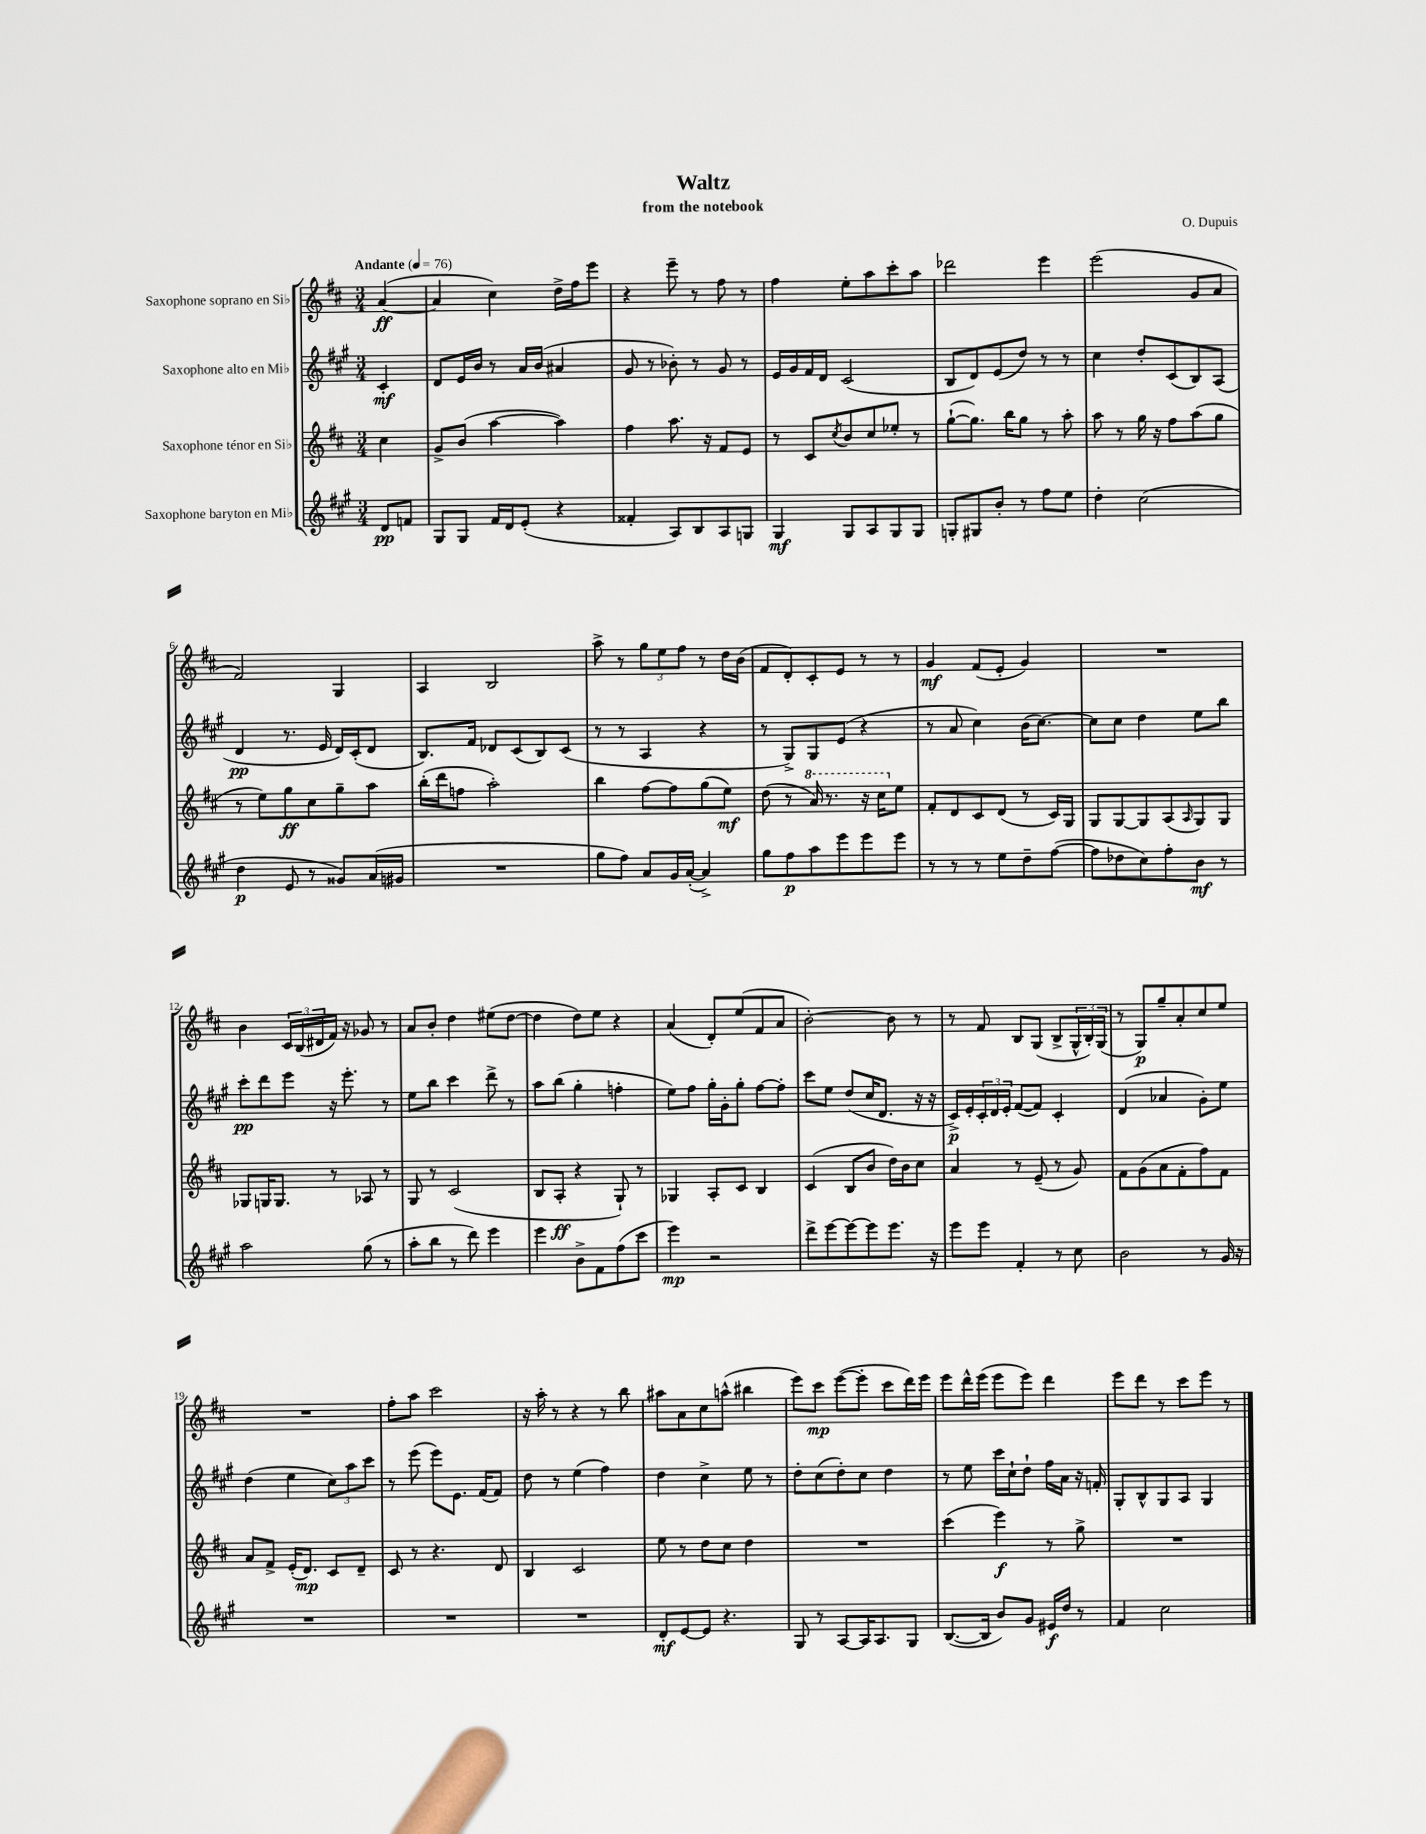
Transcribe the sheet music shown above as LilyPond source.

\header { title = "Waltz" composer = "O. Dupuis" subtitle = "from the notebook" }
<<
\new StaffGroup <<
\new Staff = "s0" \with { instrumentName = "Saxophone soprano en Sib" } {
    \clef treble \key d \major \numericTimeSignature \time 3/4 \partial 4 \tempo "Andante" 4 = 76
    a'4~\ff( |
    a'4 cis''4) d''16-> fis''16 e'''8 |
    r4 e'''8-- r8 fis''8 r8 |
    fis''4 e''8-. a''8 cis'''8-. a''8 |
    des'''2 e'''4 |
    e'''2( g'8 a'8 |
    fis'2) g4 |
    a4 b2 |
    a''8-> r8 \tuplet 3/2 { g''8 e''8 fis''8 } r8 d''16 b'16( |
    fis'8 d'8-.) cis'8-. e'8 r8 r8 |
    g'4\mf fis'8( e'8-. g'4) |
    R2. |
    b'4 \tuplet 3/2 { cis'16 b16( dis'16 } fis'16) r16 ges'8 r8 |
    a'8 b'8-. d''4 eis''8( d''8~ |
    d''4 d''8) e''8 r4 |
    a'4( d'8-.) e''8( fis'8 a'8 |
    b'2~-.) b'8 r8 |
    r8 fis'8 b8 g8( b8-> \tuplet 3/2 { g16-^ b16-.) g16( } |
    r8 g8\p) g''8-- a'8-. cis''8 e''8 |
    R2. |
    fis''8-. a''8 cis'''2 |
    r16 a''16-. r8 r4 r8 b''8 |
    ais''8 a'8 cis''8 a''8-^( bis''4 |
    e'''8) cis'''8\mp e'''8~( e'''8-. cis'''8 d'''16) e'''16 |
    e'''8 d'''16-^ e'''16( e'''8 e'''8) d'''4 |
    e'''8 d'''8 r8 cis'''8 e'''8 r8 \bar "|." |
}
\new Staff = "s1" \with { instrumentName = "Saxophone alto en Mib" } {
    \clef treble \key a \major \numericTimeSignature \time 3/4 \partial 4
    cis'4-.\mf |
    d'8 e'16 b'16 r8 a'16 b'16( ais'4 |
    gis'8 r8 bes'8-.) r8 gis'8 r8 |
    e'16 gis'16 fis'16 d'16 cis'2( |
    b8 d'8) e'8( d''8) r8 r8 |
    cis''4 d''8-. cis'8( b8) a8( |
    d'4\pp r8. e'16 d'16) cis'16-.( d'8 |
    b8.) fis'16 des'8 cis'8( b8) cis'8( |
    r8 r8 a4 r4 |
    r8 gis8->) gis8 e'8( r4 |
    r8 a'8 cis''4) b'16( cis''8.~) |
    cis''8 cis''8 d''4 e''8 b''8 |
    cis'''8-.\pp d'''8 e'''8 r16 e'''8.-. r8 |
    e''8 b''8 cis'''4 d'''8-> r8 |
    a''8 b''8( gis''4-. f''4-. |
    e''8) fis''8 gis''16-. gis'16-. gis''8-. fis''8~ fis''8-. |
    cis'''8 e''8 d''8( cis''16 d'8. r16 r16 |
    cis'16->\p) e'16-. \tuplet 3/2 { cis'16-. d'16 e'16-. } fis'8~( fis'8) cis'4-. |
    d'4( aes'4 gis'8-.) e''8 |
    d''4( e''4 \tuplet 3/2 { cis''8) a''8 cis'''8 } |
    r8 e'''8( e'''8) e'8. fis'16( fis'8) |
    d''8 r8 e''4( fis''4) |
    d''4 cis''4-> e''8 r8 |
    d''8-. cis''8( d''8-.) cis''8 d''4 |
    r8 e''8 cis'''16 cis''16-! d''8-! fis''16 a'16 r16 f'16-. |
    gis8-. b8-^ gis8 a8 gis4 \bar "|." |
}
\new Staff = "s2" \with { instrumentName = "Saxophone ténor en Sib" } {
    \clef treble \key d \major \numericTimeSignature \time 3/4 \partial 4
    cis''4 |
    g'8-> b'8( a''4~ a''4) |
    fis''4 a''8. r16 fis'8 e'8 |
    r8 cis'8 \acciaccatura { cis''8 } b'8 cis''8 ees''8-. r8 |
    g''8~-!( g''8.) b''16 g''8 r8 a''8-. |
    a''8 r8 g''16 r16 fis''8 a''8( g''8 |
    r8 e''8) g''8\ff cis''8 g''8-- a''8 |
    b''16-.( d'''16 f''8 a''2-.) |
    b''4 fis''8~ fis''8 g''8( e''8\mf) |
    d''8( r8 \ottava #1 a''16) r8. r16 cis'''16 \ottava #0 e''8 |
    fis'8-. d'8 cis'8 d'8( r8 cis'16) g16 |
    g8 g8~ g8 a8( \grace { a16 } g8) g8 |
    ges8 g16 g8. r8 aes8 r8 |
    g8 r8 cis'2( |
    b8 a8-.\ff r4 g8-!) r8 |
    ges4 a8-. cis'8 b4 |
    cis'4( b8 b'8 d''16) b'16 cis''8 |
    a'4 r8 e'8--( r8 g'8) |
    fis'8 g'8( a'8 fis'8-. fis''8) fis'8 |
    a'8 fis'8-> e'16-.( d'8.\mp) cis'8 d'8-- |
    cis'8 r8 r4. d'8 |
    b4 cis'2 |
    e''8 r8 d''8 cis''8 d''4 |
    R2. |
    cis'''4( e'''4\f) r8 g''8-> |
    R2. \bar "|." |
}
\new Staff = "s3" \with { instrumentName = "Saxophone baryton en Mib" } {
    \clef treble \key a \major \numericTimeSignature \time 3/4 \partial 4
    d'8\pp f'8 |
    gis8 gis8 fis'16 d'16 e'8-.( r4 |
    fisis'4-. a8) b8 a8 g8 |
    gis4\mf gis8 a8 gis8 gis8 |
    g8-. gis8 b'8-. r8 fis''8 e''8 |
    d''4-. cis''2( |
    d''4\p e'8 r8 gisis'8) a'16( gis'16 |
    R2. |
    gis''8 fis''8) a'8 gis'16 a'16~-.( a'4->) |
    gis''8 fis''8\p a''8 e'''8 e'''8 e'''8 |
    r8 r8 r8 e''8 d''8-- fis''8~( |
    fis''8 des''8 cis''8) fis''8-. b'8\mf r8 |
    a''2 gis''8( r8 |
    a''8-. b''8 r8 d'''8) e'''4 |
    e'''4 b'8-> fis'8 fis''8( cis'''8 |
    e'''4\mp) r2 |
    d'''8-> e'''8~ e'''8~ e'''8 e'''8. r16 |
    e'''8 e'''8 fis'4-. r8 cis''8 |
    b'2 r8 gis'16 r16 |
    R2. |
    R2. |
    R2. |
    d'8-.\mf e'8~ e'8 r4. |
    gis8 r8 a8~ a16 a8. gis8 |
    b8.~( b16 b'8) gis'8 eis'16\f d''16 r8 |
    fis'4 cis''2 \bar "|." |
}
>>
>>
